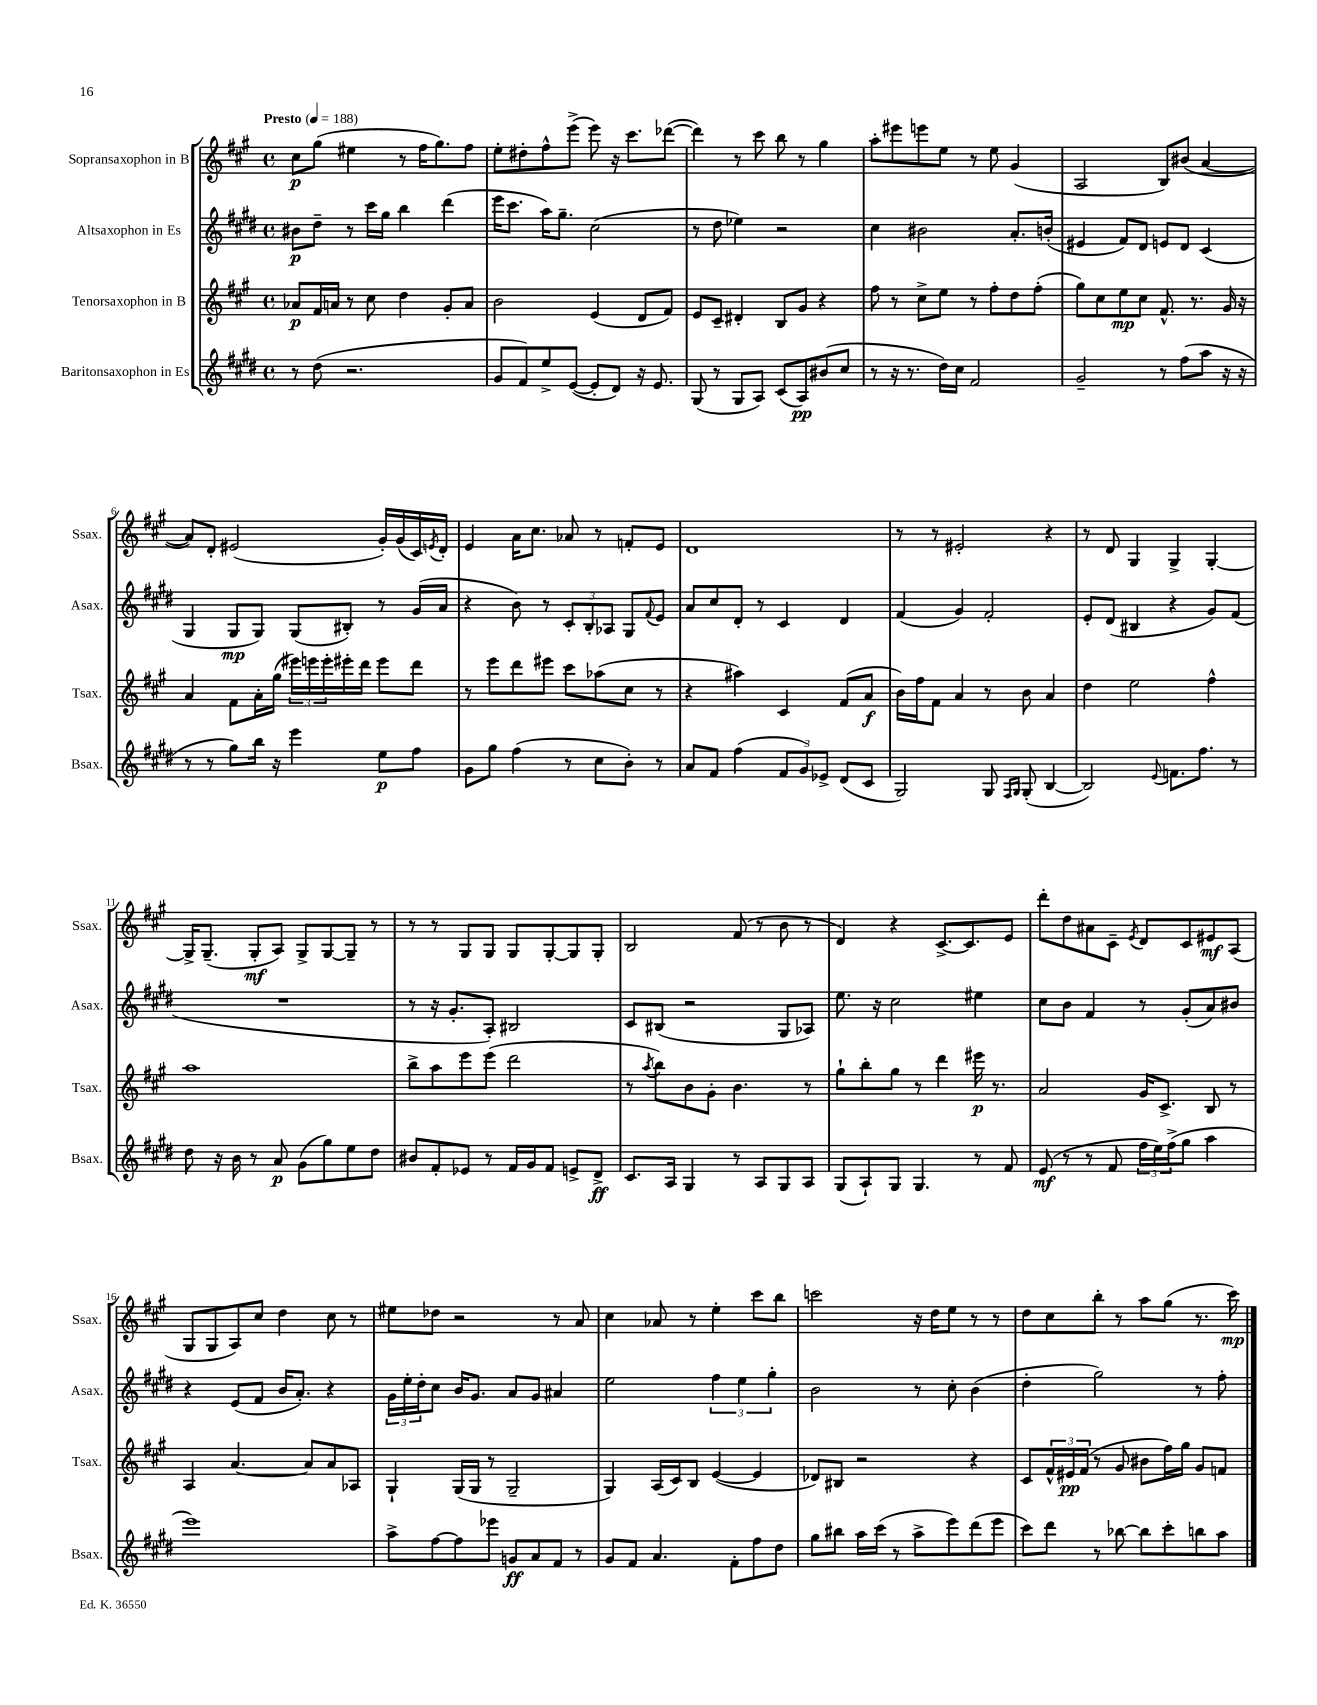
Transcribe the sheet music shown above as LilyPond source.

<<
\new StaffGroup <<
\new Staff = "s0" \with { instrumentName = "Sopransaxophon in B" shortInstrumentName = "Ssax." } {
    \clef treble \key a \major \defaultTimeSignature \time 4/4 \tempo "Presto" 4 = 188
    cis''8\p gis''8( eis''4 r8 fis''16 gis''8.) fis''8 |
    e''8-. dis''8-. fis''8-^ e'''8->( e'''8) r16 cis'''8. des'''8~( |
    des'''4) r8 cis'''8 b''8 r8 gis''4 |
    a''8-. eis'''8 e'''8 e''8 r8 e''8 gis'4( |
    a2 b8) bis'8( a'4~ |
    a'8) d'8-. eis'2( gis'16-.) gis'16( cis'16) \acciaccatura { e'8 } d'16-. |
    e'4 a'16 cis''8. aes'8 r8 f'8-. e'8 |
    d'1 |
    r8 r8 eis'2-. r4 |
    r8 d'8 gis4 gis4-> gis4~-. |
    gis16-> gis8.--( gis8-.\mf a8) gis8-> gis8~ gis8-- r8 |
    r8 r8 gis8 gis8 gis8 gis8~-. gis8 gis8-. |
    b2 fis'8( r8 b'8 r8 |
    d'4) r4 cis'8.~-> cis'8. e'8 |
    d'''8-. d''8 ais'8 cis'8-- \acciaccatura { e'8 } d'8 cis'8 eis'8\mf a8( |
    gis8 gis8 a8) cis''8 d''4 cis''8 r8 |
    eis''8 des''8 r2 r8 a'8 |
    cis''4 aes'8 r8 e''4-. cis'''8 b''8 |
    c'''2 r16 d''16 e''8 r8 r8 |
    d''8 cis''8 b''8-. r8 a''8 gis''8( r8. cis'''16\mp) \bar "|." |
}
\new Staff = "s1" \with { instrumentName = "Altsaxophon in Es" shortInstrumentName = "Asax." } {
    \clef treble \key e \major \defaultTimeSignature \time 4/4
    bis'8\p dis''8-- r8 cis'''16 gis''16 b''4 dis'''4( |
    e'''16 cis'''8. a''16) gis''8.-- cis''2( |
    r8 dis''8 ees''4) r2 |
    cis''4 bis'2 a'8.-. b'16-.( |
    eis'4 fis'8) dis'8 e'8 dis'8 cis'4( |
    gis4 gis8\mp gis8) gis8( bis8-.) r8 gis'16( a'16 |
    r4 b'8) r8 \tuplet 3/2 { cis'8-. b8-. aes8 } gis8 \appoggiatura { fis'8 } e'8 |
    a'8 cis''8 dis'8-. r8 cis'4 dis'4 |
    fis'4( gis'4) fis'2-. |
    e'8-. dis'8( bis4 r4 gis'8) fis'8( |
    R1 |
    r8 r16 gis'8.-. a8-.) bis2 |
    cis'8 bis8( r2 gis8 aes8) |
    e''8. r16 cis''2 eis''4 |
    cis''8 b'8 fis'4 r8 gis'8-.( a'8) bis'8 |
    r4 e'8( fis'8 b'16 a'8.-.) r4 |
    \tuplet 3/2 { gis'16 e''16-. dis''16-. } cis''8 b'16 gis'8. a'8 gis'8 ais'4 |
    e''2 \tuplet 3/2 { fis''4 e''4 gis''4-. } |
    b'2 r8 cis''8-. b'4( |
    dis''4-. gis''2) r8 fis''8-. \bar "|." |
}
\new Staff = "s2" \with { instrumentName = "Tenorsaxophon in B" shortInstrumentName = "Tsax." } {
    \clef treble \key a \major \defaultTimeSignature \time 4/4
    aes'8\p fis'16 a'16 r8 cis''8 d''4 gis'8-. a'8 |
    b'2 e'4( d'8 fis'8) |
    e'8 cis'8-- dis'4-. b8 gis'8 r4 |
    fis''8 r8 cis''8-> e''8 r8 fis''8-. d''8 fis''8-.( |
    gis''8) cis''8 e''8\mp cis''8 fis'8.-^ r8. gis'16 r16 |
    a'4 fis'8 a'16-. gis''16( \tuplet 3/2 { eis'''16) e'''16 e'''16-. } eis'''16-. d'''16 eis'''8 d'''8 |
    r8 e'''8 d'''8 eis'''8 cis'''8 aes''8( cis''8 r8 |
    r4 ais''4) cis'4 fis'8( a'8\f |
    b'16) fis''16 fis'8 a'4 r8 b'8 a'4 |
    d''4 e''2 fis''4-^ |
    a''1 |
    b''8-> a''8 e'''8 e'''8( d'''2 |
    r8 \acciaccatura { a''8 } b''8) b'8 gis'8-. b'4. r8 |
    gis''8-! b''8-. gis''8 r8 d'''4 eis'''16\p r8. |
    a'2 gis'16 cis'8.-> b8 r8 |
    a4 a'4.~ a'8 a'8 aes8 |
    gis4-! gis16( gis16 r8 gis2-- |
    gis4) a16( cis'16) b8 e'4~( e'4 |
    des'8) bis8 r2 r4 |
    cis'8 \tuplet 3/2 { fis'16-^ eis'16\pp fis'16( } r8 gis'8 bis'8 fis''16) gis''16 gis'8 f'8 \bar "|." |
}
\new Staff = "s3" \with { instrumentName = "Baritonsaxophon in Es" shortInstrumentName = "Bsax." } {
    \clef treble \key e \major \defaultTimeSignature \time 4/4
    r8 dis''8( r2. |
    gis'8 fis'8) e''8-> e'8~( e'8-. dis'8) r16 e'8. |
    gis8( r8 gis8 a8) cis'8( a8\pp) bis'8( cis''8 |
    r8 r16 r8. dis''16) cis''16 fis'2 |
    gis'2-- r8 fis''8( a''8 r16 r16 |
    r8 r8 gis''8) b''16 r16 e'''4 e''8\p fis''8 |
    gis'8 gis''8 fis''4( r8 cis''8 b'8-.) r8 |
    a'8 fis'8 fis''4( \tuplet 3/2 { fis'8 gis'8) ees'8-> } dis'8( cis'8 |
    gis2) gis8 \grace { fis16 gis16 } gis8-.( b4~ |
    b2) \appoggiatura { e'8 } f'8. fis''8. r8 |
    dis''8 r16 b'16 r8 a'8\p gis'8( gis''8) e''8 dis''8 |
    bis'8 fis'8-. ees'8 r8 fis'16 gis'16 fis'8 e'8-> dis'8->\ff |
    cis'8. a16 gis4 r8 a8 gis8 a8 |
    gis8( a8-!) gis8 gis4. r8 fis'8 |
    e'8\mf( r8 r8 fis'8 \tuplet 3/2 { fis''16 e''16) fis''16->( } gis''8 a''4 |
    e'''1) |
    a''8-> fis''8~ fis''8 ees'''8 g'8\ff a'8 fis'8 r8 |
    gis'8 fis'8 a'4. fis'8-. fis''8 dis''8 |
    gis''8 bis''8 a''16 cis'''16( r8 a''8-> e'''8) dis'''8( e'''8 |
    cis'''8) dis'''8 r8 bes''8~ bes''8 cis'''8-. b''8 a''8 \bar "|." |
}
>>
>>
